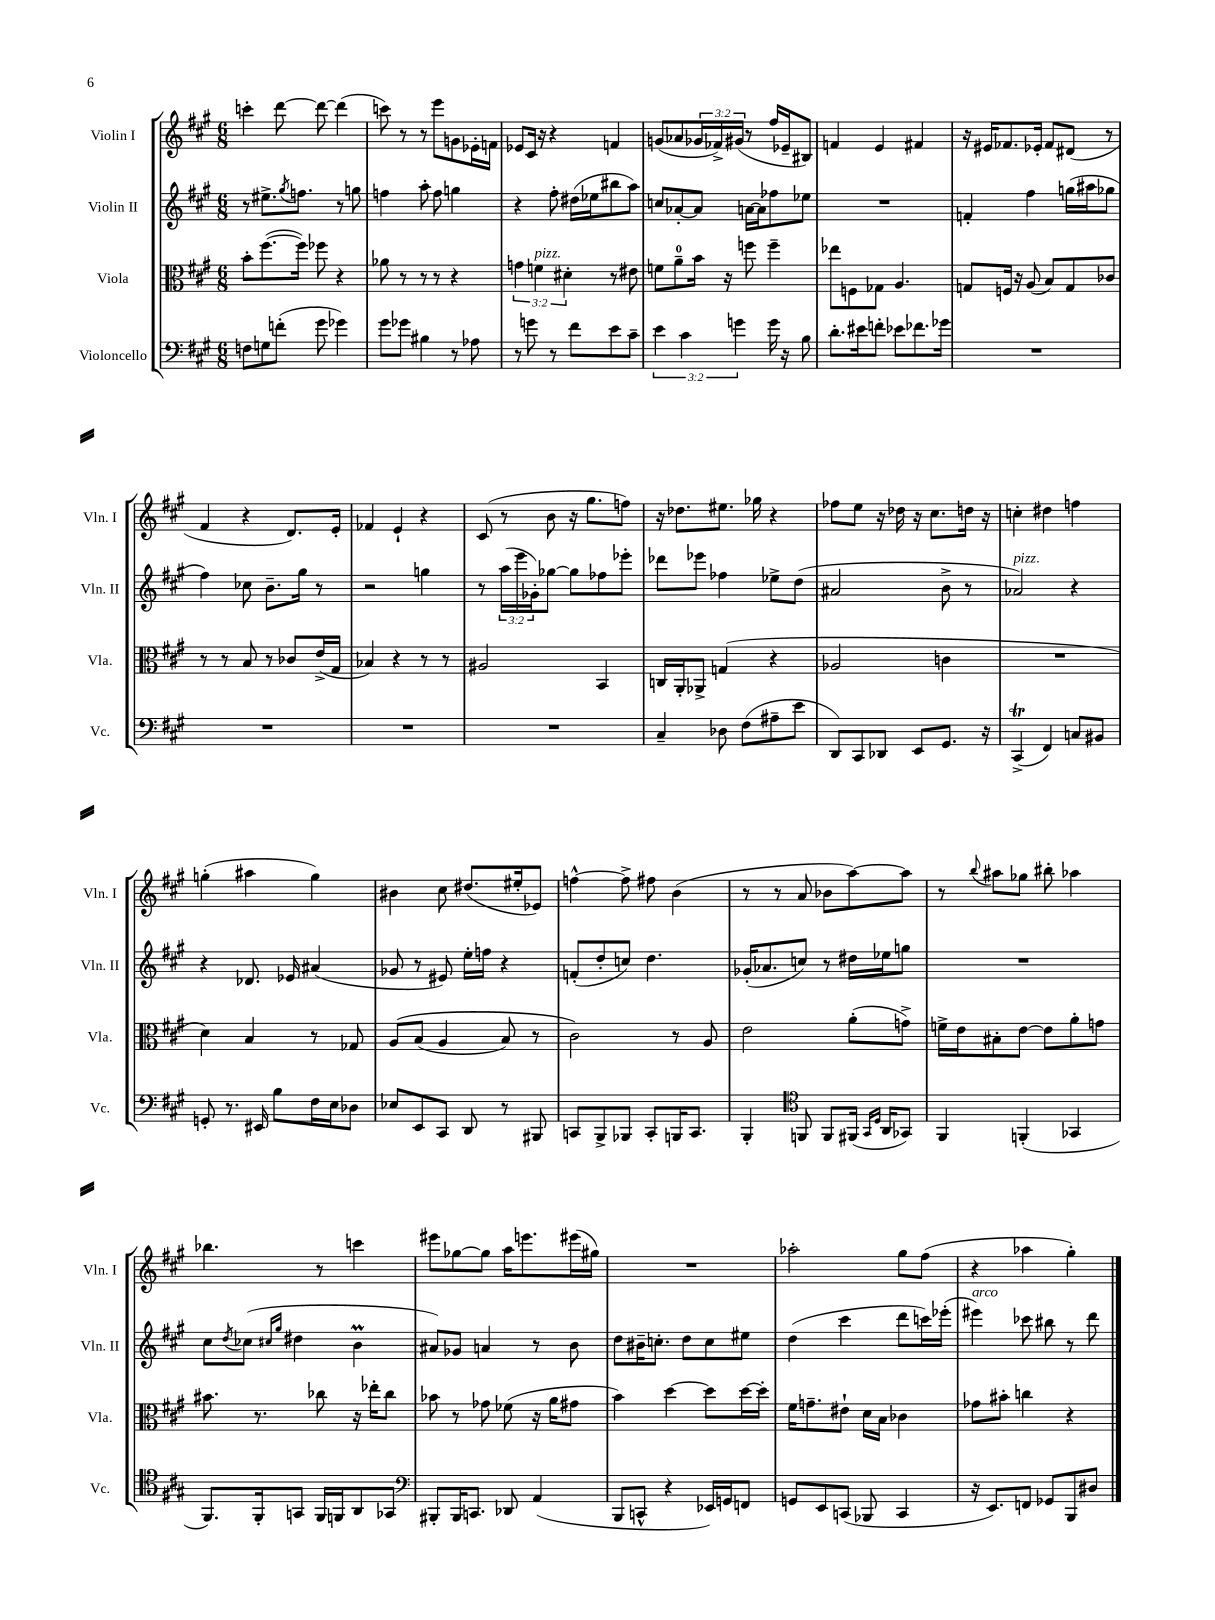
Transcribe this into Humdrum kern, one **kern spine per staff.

**kern	**kern	**kern	**kern
*staff4	*staff3	*staff2	*staff1
*clefF4	*clefC3	*clefG2	*clefG2
*k[f#c#g#]	*k[f#c#g#]	*k[f#c#g#]	*k[f#c#g#]
*M6/8	*M6/8	*M6/8	*M6/8
8F	8b'	8r	4ccc'
8G	([8.ff#	8.ee#^	.
(8f'	.	.	[8ddd
.	.	8qgg#	.
.	16ff#])	8.ff	.
8g#	8ff-	.	8ddd_
4g-)	4r	8r	(4ddd]
.	.	8gg	.
=	=	=	=
8g#	8a-	4ff	8ccc)
8g-	8r	.	8r
4B#	8r	8aa'	8r
.	8r	8ff	8eee
8r	4r	4gg	8g
8A-	.	.	16e-'
.	.	.	16f
=	=	=	=
8r	6g	4r	8e-
8g	.	.	16c#
.	6f	.	.
.	.	.	16r
8r	.	8ff#'	4r
.	6d#'	.	.
8f#	.	(16dd#	.
.	.	16ee-	.
8e	8r	8bb#	4f
8c#~	8e#	8aa)	.
=	=	=	=
6e	8f	8cc	(8g
.	8a~	[8a-'	8a-
6c#	.	.	.
.	16b	8a-]	24g-
.	.	.	24f-^)
.	16r	.	.
6g	.	.	(24g#
.	8ff	[16a	8r
.	.	16a']	.
16g	4ff~	8ff-	16ff#
16r	.	.	16e-~
8B	.	8ee-	8B#)
=	=	=	=
8.d'	8ee-	2.r	4f
.	8F	.	.
16e#	.	.	.
8f'	8G-	.	4e
8e-	4.A	.	.
8.f-	.	.	4f#
16g-	.	.	.
=	=	=	=
2.r	8G	4f'	16r
.	.	.	16e#
.	16F	.	8.f-
.	16r	.	.
.	(8A	4ff#	.
.	.	.	16e-'
.	8B)	.	8f-
.	8G	(16gg	(8d#
.	.	16aa#	.
.	8c-	8gg-	8r
=	=	=	=
2.r	8r	4ff#)	4f#
.	8r	.	.
.	8B	8cc-	4r
.	8r	8.b~	.
.	8c-	.	8.d)
.	.	16gg#	.
.	(16e^	8r	.
.	16G#	.	16e'
=	=	=	=
2.r	4B-)	2r	4f-
.	4r	.	4e`
.	8r	4gg	4r
.	8r	.	.
=	=	=	=
2.r	2A#	8r	(8c#
.	.	(24aa	8r
.	.	24eee	.
.	.	24g-')	.
.	.	[8gg-	8b
.	.	8gg-]	16r
.	.	.	8.gg#
.	4BB	8ff-	.
.	.	8eee-'	8ff)
=	=	=	=
4C#~	16C	8ddd-	16r
.	16AA'	.	8.dd-
.	8AA-^	8eee-	.
8D-	(4G	4ff-	8.ee#
(8F#	.	.	.
.	.	.	16gg-
8A#~	4r	8ee-^	4r
8e	.	(8dd	.
=	=	=	=
8DD)	2A-	2a#	8ff-
8CC#	.	.	8ee
8DD-	.	.	16r
.	.	.	16dd-
8EE	.	.	16r
.	.	.	8.cc#
8.GG#	4c	8b^	.
.	.	8r	16dd
16r	.	.	16r
=	=	=	=
(4CC#^	2.r	2a-)	4cc'
4FF#)	.	.	4dd#
8C	.	4r	4ff
8BB#	.	.	.
=	=	=	=
8GG'	4d)	4r	(4gg'
8.r	.	.	.
.	4B	8.d-	4aa#
16EE#	.	.	.
8B	.	.	.
.	.	16e-	.
16F#	8r	(4a#	4gg)
16E	.	.	.
8D-	8G-	.	.
=	=	=	=
8E-	&(8A	8g-	4b#
8EE	(8B	8r	.
8CC#	4A	8e#)	8cc#
8DD	.	16ee'	(8.dd#
.	.	16ff	.
8r	8B)	4r	.
.	.	.	16ee#'
8BBB#	8r	.	8e-)
=	=	=	=
8CC	2c#&)	(8f'	[4ff^^
8BBB^	.	8dd'	.
8BBB-	.	8cc)	8ff^]
8CC'	.	4.dd	8ff#
16BBB	8r	.	(4b
8.CC	.	.	.
.	8A	.	.
=	=	=	=
4BBB'	2e	(16g-'	8r
.	.	8.a-	.
.	.	.	8r
*clefC4	*	*	*
8FF	.	8cc)	8a
8FF	.	8r	8b-
(16FF#	(8a'	16dd#	[8aa)
16qqGG#	.	.	.
16qqD	.	.	.
16AA	.	16ee-	.
8GG-)	8g^)	8gg	8aa]
=	=	=	=
4FF#	16f^	2.r	8r
.	16e	.	.
.	.	.	8qqbb
.	8B#'	.	8aa#
(4FF'	[8e	.	8gg-
.	8e]	.	8bb#'
4GG-	8a'	.	4aa-
.	8g	.	.
=	=	=	=
8.FF#)	8.b#	8cc#	4.bb-
.	.	8qdd	.
.	.	(8cc-	.
16FF#'	8.r	.	.
.	.	16qqcc#	.
.	.	16qqgg#	.
8GG	.	4dd#	.
16FF#	8cc-	.	8r
16FF	.	.	.
8AA	16r	4b	4ccc
.	16ee-'	.	.
8GG-	8cc-	.	.
=	=	=	=
*clefF4	*	*	*
8BBB#'	8b-	8a#)	8eee#
16BBB#	8r	8g-	[8gg-
8.CC	.	.	.
.	8g-	4a	8gg-]
8DD-	(8f-	.	16aa
.	.	.	8.eee
(4AA	16r	8r	.
.	16a	.	.
.	8g#	8b	(16eee#
.	.	.	16gg#)
=	=	=	=
8BBB	4b)	8dd	2.r
8CC^^	.	16b#~	.
.	.	8.cc'	.
4r	[4dd	.	.
.	.	8dd	.
16EE-)	8dd]	8cc	.
16GG	.	.	.
8FF	[16dd	8ee#	.
.	16dd']	.	.
=	=	=	=
8GG	16f#	(4dd	2aa-'
.	8.g~	.	.
8EE	.	.	.
(8CC	8e#`	4ccc#	.
8BBB-	16d	.	.
.	16B	.	.
4CC	4c-	8ddd	8gg#
.	.	16ccc)	(8ff#
.	.	(16eee-'	.
=	=	=	=
16r	8g-	4eee#)	4r
8.EE)	.	.	.
.	8b#'	.	.
8FF	4cc	8ccc-	4aa-
8GG-	.	8bb#	.
8BBB	4r	8r	4gg#')
8D#	.	8ddd	.
==	==	==	==
*-	*-	*-	*-
